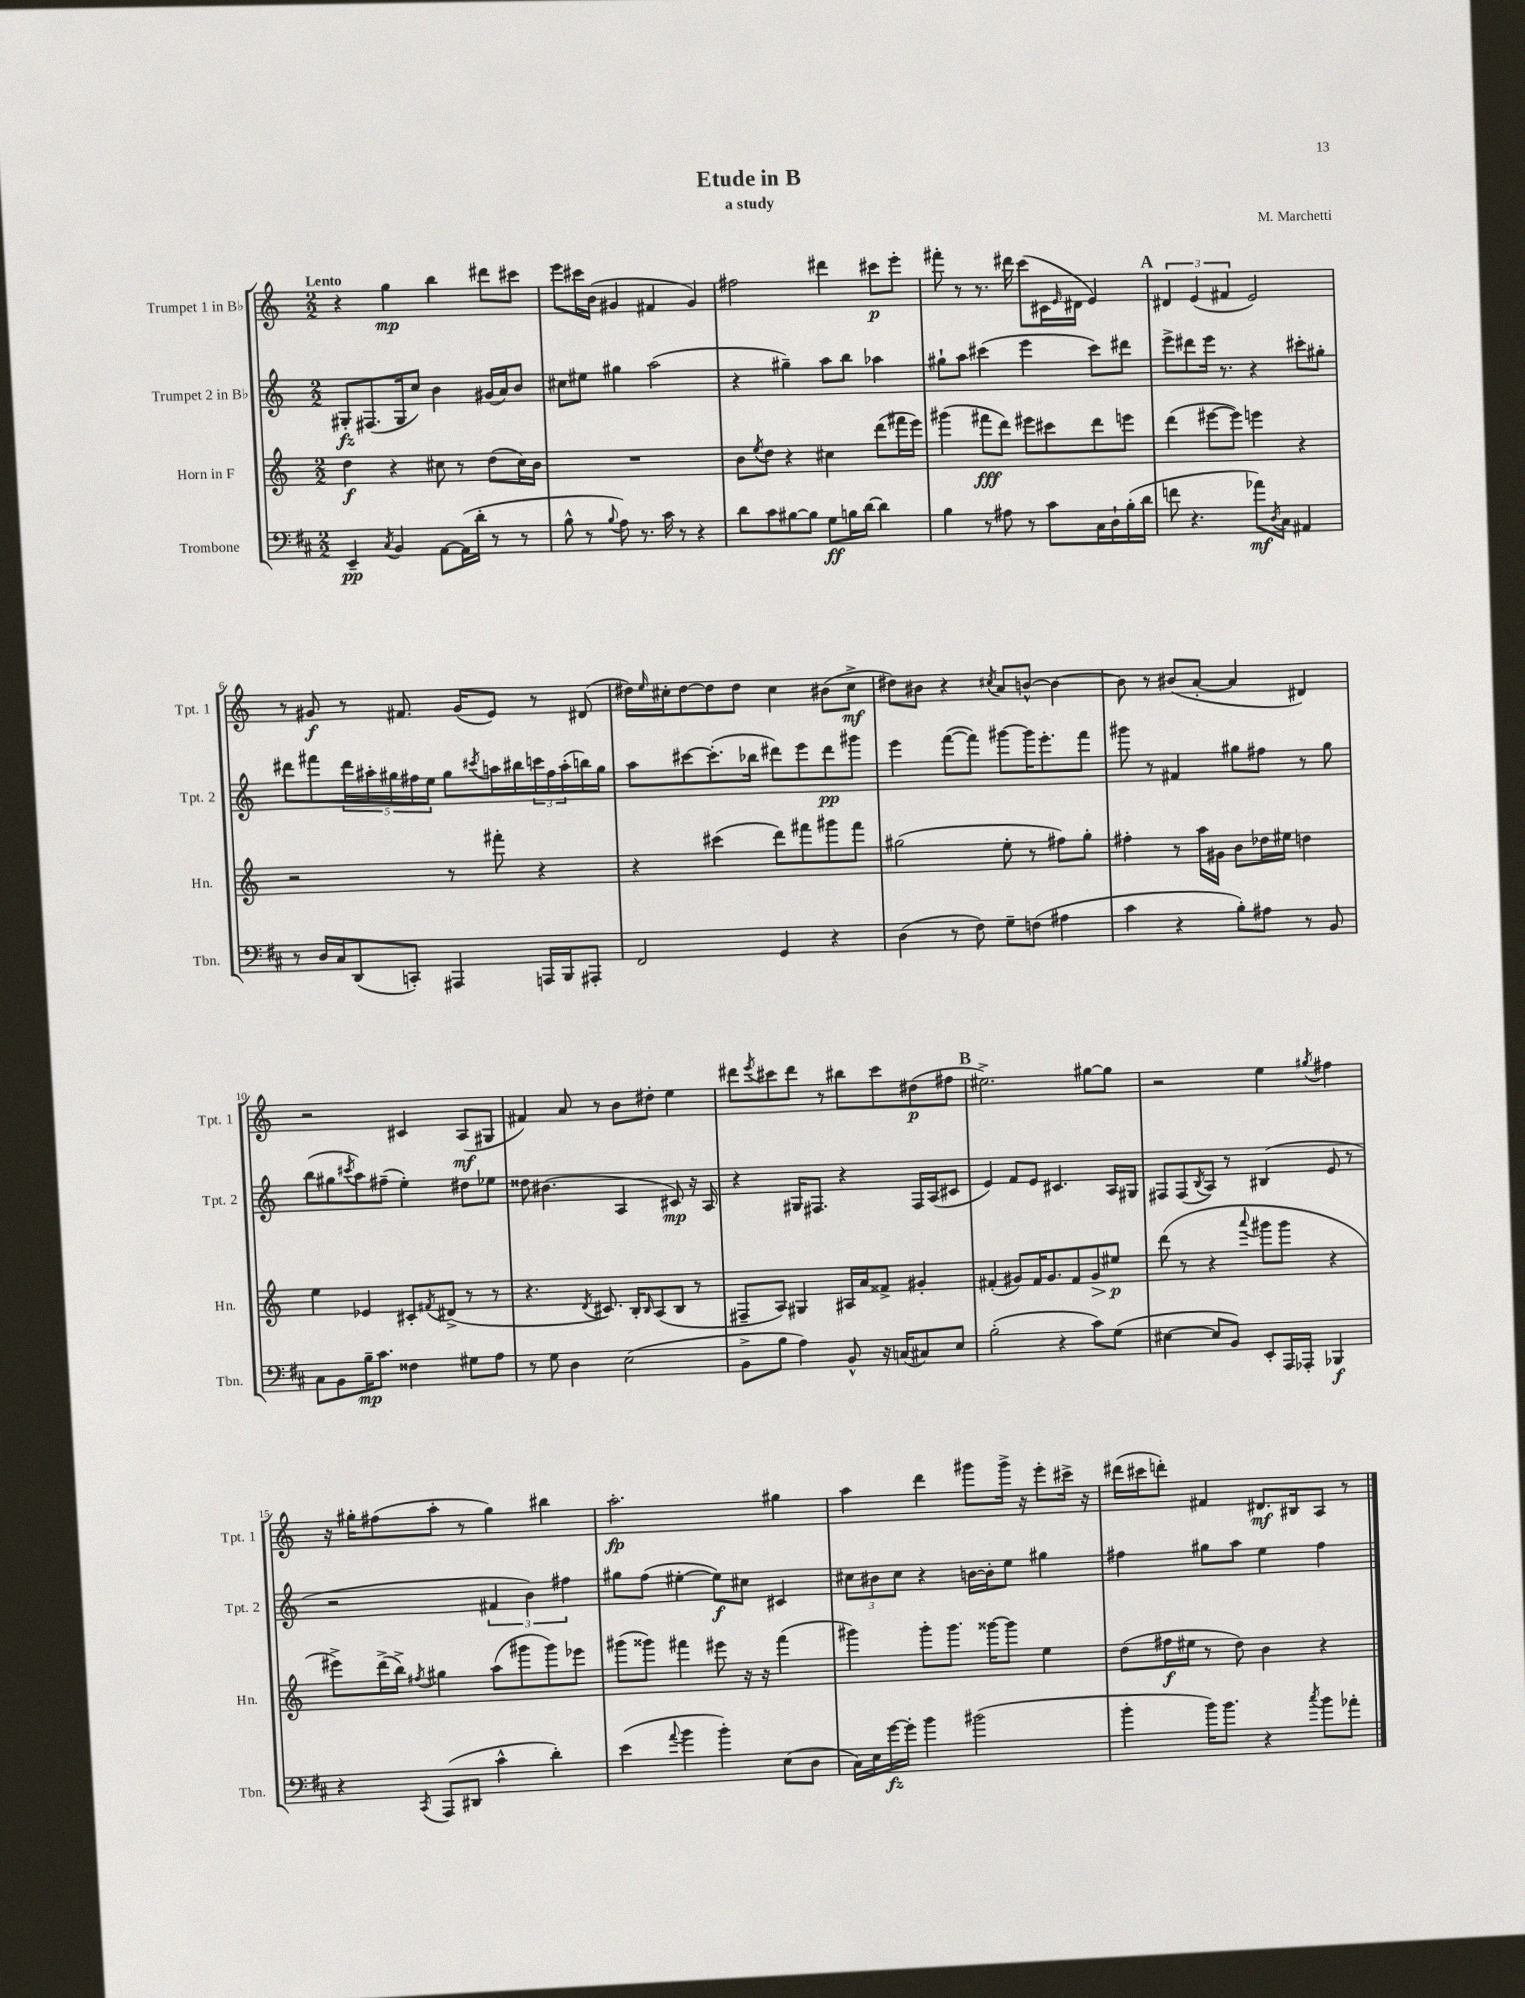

**kern	**kern	**kern	**kern
*staff4	*staff3	*staff2	*staff1
*clefF4	*clefG2	*clefG2	*clefG2
*k[f#c#]	*k[]	*k[]	*k[]
*M2/2	*M2/2	*M2/2	*M2/2
4EE~	4dd	8G#'	4r
.	.	(8.F#	.
8qC#	.	.	.
4BB	4r	.	4gg
.	.	16G#	.
.	.	8cc)	.
[8AA	8cc#	4b	4bb
(16AA]	8r	.	.
16d'	.	.	.
8r	(8dd	(16g#	8ddd#
.	.	16a)	.
8r	16cc#)	8b	8ccc#
.	16b	.	.
=	=	=	=
8B^^	1r	8cc#	8eee
8r	.	8ee#	16ccc#
.	.	.	(16b
8qqB	.	.	.
8A)	.	4gg#	4g#
8.r	.	.	.
.	.	(2aa	4f#
16c#	.	.	.
8r	.	.	.
4r	.	.	4g#)
=	=	=	=
8d	8b	4r	2ff#
.	8qee	.	.
8c#	8dd	.	.
[8B#	4r	4gg#~)	.
8B#]	.	.	.
8G	4cc#	8aa	4ddd#
16B	.	8bb	.
[16d	.	.	.
4d]	(8ddd	4aa-	8ccc#
.	16fff#	.	8eee'
.	16eee)	.	.
=	=	=	=
4B	(4ggg#	8gg#`	8fff#'
.	.	8aa	8r
8r	8fff#	(4ccc#	8.r
8A#	8ddd)	.	.
.	.	.	16ddd#
8r	8eee#	4eee	(8ccc
8c#	8ccc#	.	16c#
.	.	.	16qqe
.	.	.	16d#
16C#	8ddd	8ccc#)	4e)
16D`	.	.	.
(16B'	8eee	8ddd#	.
16d	.	.	.
=	=	=	=
8f	(4ddd	8eee^	6d#
4.r	.	8ddd#	.
.	.	.	(6e
.	[8eee#	16eee	.
.	.	8.r	.
.	.	.	6f#
.	8eee#])	.	.
8a-)	4eee	4r	2e)
8qD	.	.	.
8C#	.	.	.
4AA#	4r	8ccc#'	.
.	.	8gg#'	.
=	=	=	=
8r	2r	8ddd#	8r
16D	.	8fff#	8g#
16C#	.	.	.
(8DD	.	20ddd#	8r
.	.	20aa#'	.
.	.	20gg#	.
8CC')	.	.	8.f#
.	.	20ff#	.
.	.	20ee	.
4AAA#	8r	8gg#	.
.	.	.	(16g#
.	.	8qccc#	.
.	8fff#'	16aa	8e)
.	.	16bb#	.
16AAA	4r	24ccc	8r
.	.	24ff#	.
16BBB	.	.	.
.	.	(24aa'	.
8AAA#'	.	16bb)	(8d#
.	.	16gg#	.
=	=	=	=
2FF#	4r	8aa	16dd#)
.	.	.	16qqee
.	.	.	16cc#'
.	.	[8ccc#	[8dd#
.	(4ccc#	(8.ccc#']	8dd#]
.	.	.	8dd#
.	.	16bb-	.
4GG	8ddd)	8ddd#)	4cc#
.	8fff#	8eee	.
4r	8ggg#	8ddd#	(8b#
.	8fff#	8ggg#	8cc#^
=	=	=	=
(4D	(2gg#	4eee	8dd#)
.	.	.	8b#
8r	.	([8fff	4r
8F#)	.	8fff])	.
.	.	.	8qcc#
8G~	8ee'	[8ggg#	8a
(8F	8r	16ggg#]	[8b^^
.	.	8.eee'	.
4A#	8ff#)	.	4b_
.	8gg#'	8fff	.
=	=	=	=
4c#	4ff#'	8ggg#	8b]
.	.	8r	8r
4r	8r	4f#	(8b#
.	16aa	.	[8a'
.	16g#	.	.
8B')	8b	8gg#	4a]
8A#	16dd-	8ff#	.
.	16ee#	.	.
8r	4dd	8r	4d#)
8BB	.	8gg#	.
=	=	=	=
8C#	4ee	(8bb	2r
8BB	.	8gg#	.
.	.	8qccc#	.
16B~	4e-	8aa)	.
8.c#	.	.	.
.	.	(8ff#~	.
4F##	8c#'	4ee')	4c#
.	8qf#	.	.
.	(8d#^	.	.
8G#	8r	8dd#	(8A
8A	8r	8ee-	8G#
=	=	=	=
8r	4.r	8dd##	4f#)
8G	.	(4.b#	.
4D	.	.	8a
.	8qd	.	.
.	8.c#)	.	8r
(2E	.	4A	8b
.	16B'	.	.
.	16qqB	.	.
.	(8A	.	8dd#'
.	8B	8c#)	4ee
.	8r	16r	.
.	.	16A	.
=	=	=	=
8BB^	8F#~	4r	8ddd#
.	.	.	8qeee
8B	8A)	.	8ccc#
4A)	4G#	16G#	8ddd#
.	.	8.F#	.
.	.	.	8r
8BB^^	16A#	4r	8bb#
.	16a	.	.
16r	8f##^	.	8ccc#
(16C	.	.	.
8C#)	4g#'	16F#	(8dd#
.	.	(16A	.
8E	.	8c#	8ff#
=	=	=	=
(2B'	(4f#'	4e)	2.ee#^)
.	8g#)	8f	.
.	16f#	8e	.
.	8.g#	.	.
4r	.	4.c#	.
.	8f#	.	.
8c#)	8g#	.	[8gg#
(8G	8ee#	16A	8gg#]
.	.	16G#	.
=	=	=	=
[4E#	(8ddd	8F#	2r
.	8r	(8F#	.
.	.	8qB	.
8E#]	4r	8A)	.
8BB)	.	8r	.
.	8qqaaa	.	.
8EE'	8ggg#	(4B#	4ee
16AAA	8ggg#	.	.
16AAA-'	.	.	.
.	.	.	8qgg#
4BBB-	4r	8e	4ff#
.	.	8r	.
=	=	=	=
4r	8eee#^)	2r	16r
.	.	.	16gg#'
.	(16ddd^	.	(8ff#
.	16bb^)	.	.
8qCC#	8qff#	.	.
(8AAA	4gg#	.	8aa'
8DD#	.	.	8r
4c#^^	(8aa	6f#	4gg#)
.	8ggg#	.	.
.	.	6b)	.
4d')	8ggg#)	.	4bb#
.	.	6ff#	.
.	8eee-	.	.
=	=	=	=
(4e	(8ggg#	8gg#	2.aa'
.	8ggg##)	(8ff	.
8qqa	.	.	.
4b	4fff#	[4ee#'	.
4b')	8eee#	8ee#])	.
.	16r	8cc#	.
.	16r	.	.
(8E	(4fff#	4c#	4gg#
8D	.	.	.
=	=	=	=
16C#)	4ggg#)	12cc#	4aa
16E	.	.	.
.	.	12b#	.
[16g	.	.	.
.	.	12cc#	.
16g']	.	.	.
4b	8ggg#'	4r	4ddd
.	8.ggg#	.	.
(2b#	.	[16b	8ggg#
.	[16ggg##	16b']	.
.	8ggg##]	8ee	16ggg#^
.	.	.	16r
.	4ee	4gg#	8eee'
.	.	.	16ccc#^
.	.	.	16r
=	=	=	=
4b'	(8dd	4ff#	(16ddd#
.	.	.	16ccc#
.	16ff#	.	8ddd')
.	16ee#	.	.
16b)	8r	8gg#	4f#
8.b	.	.	.
.	8dd)	8aa	.
4r	4b	4ee	8.d#
.	.	.	16B#
8qcc#	.	.	.
8b	4r	4ff#	8A
8a-'	.	.	8r
==	==	==	==
*-	*-	*-	*-
